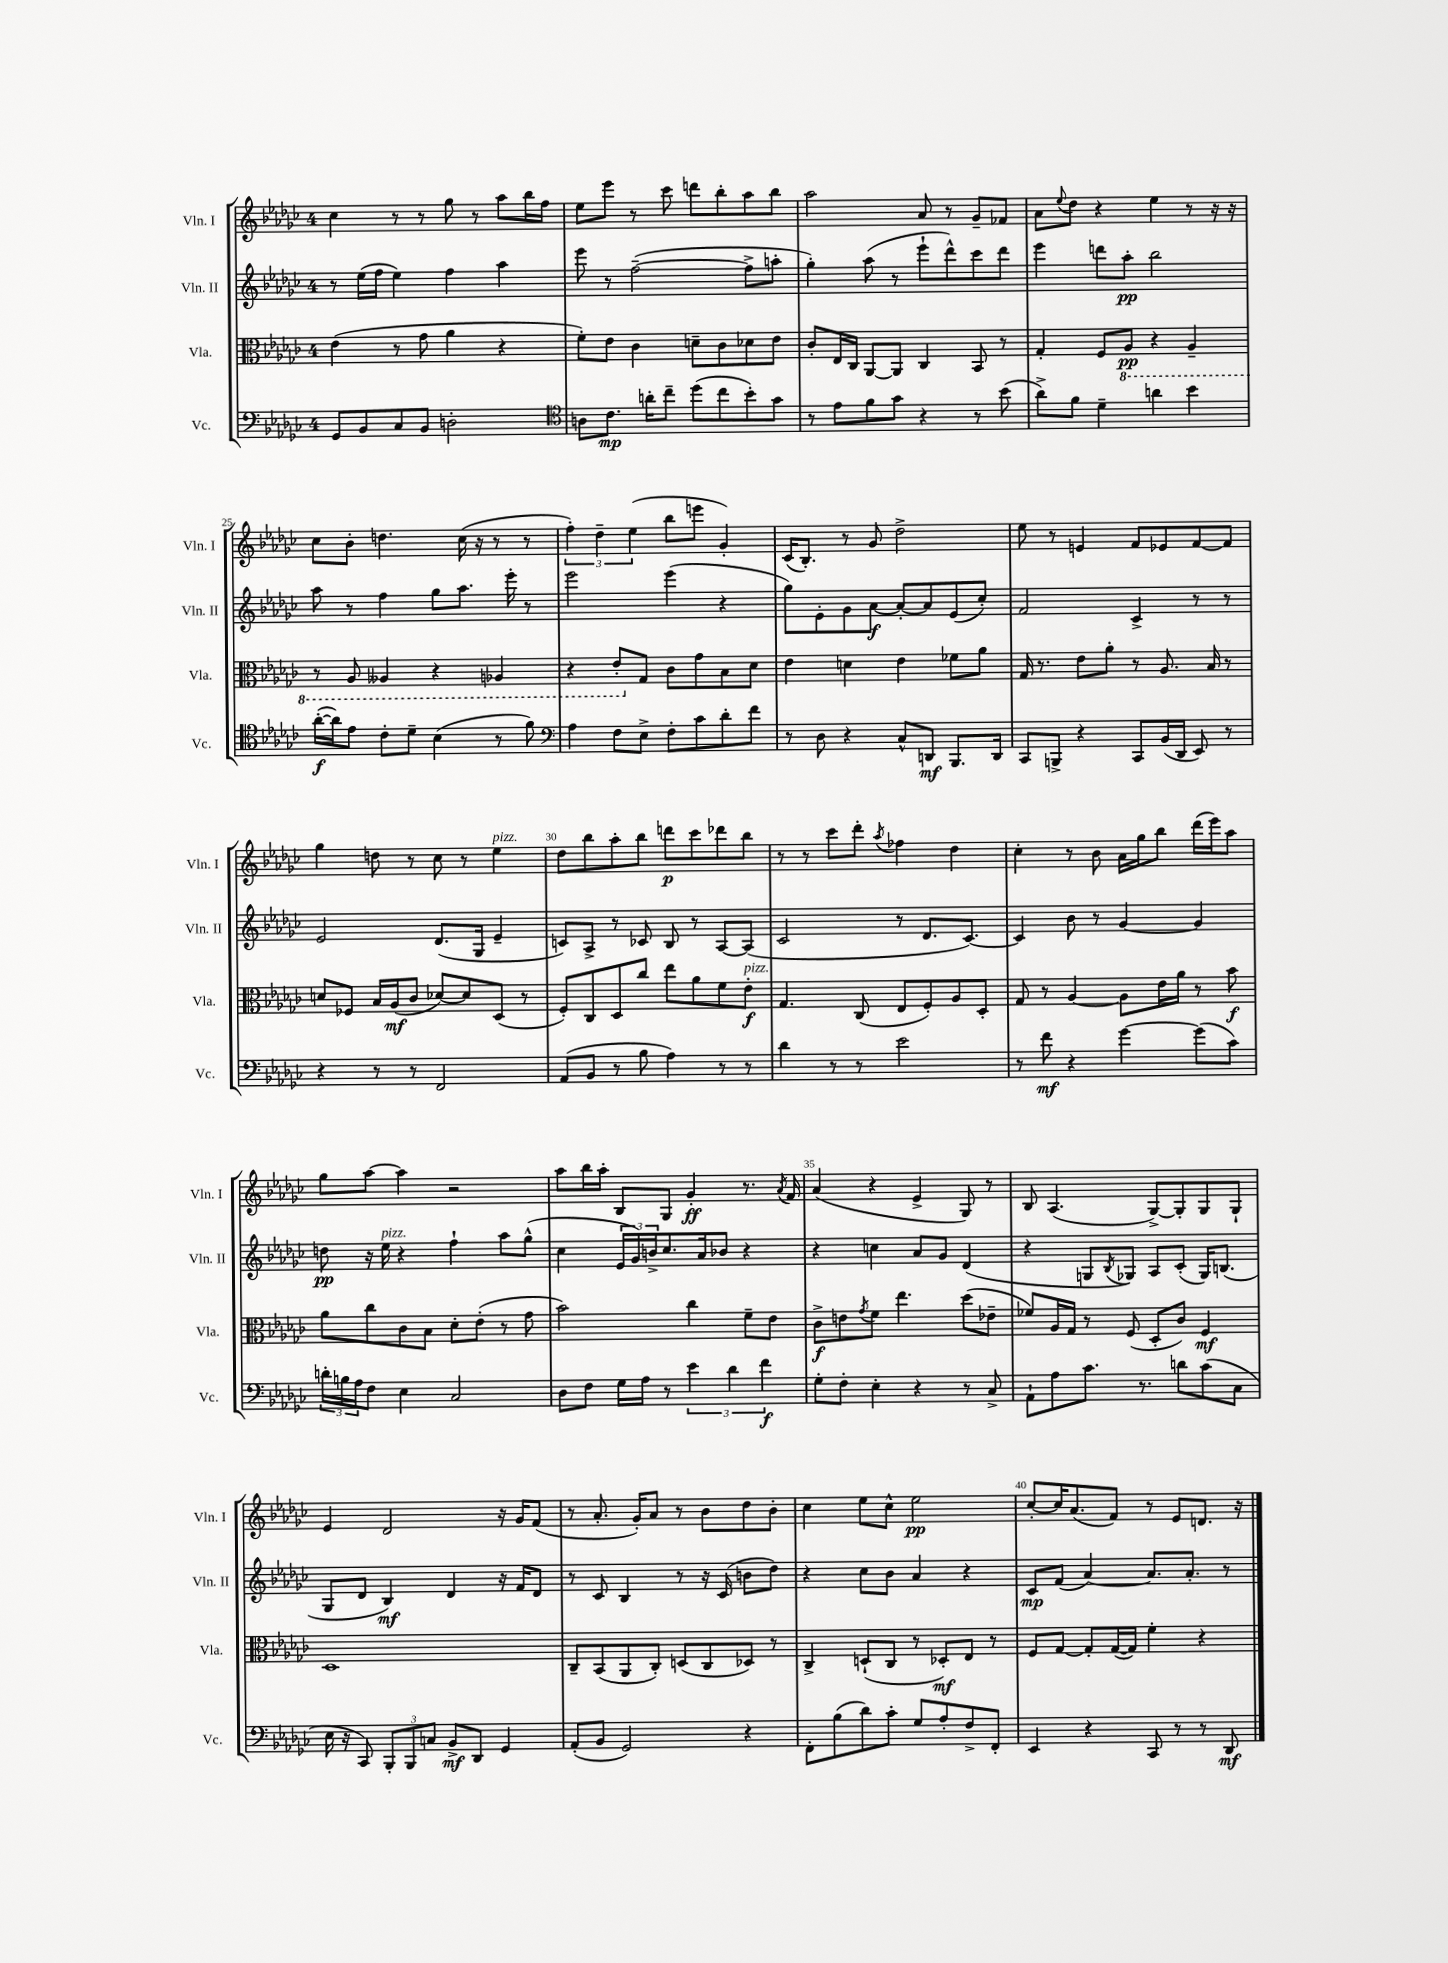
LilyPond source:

<<
\new StaffGroup <<
\new Staff = "s0" \with { instrumentName = "Vln. I" shortInstrumentName = "Vln. I" } {
    \clef treble \key ges \major \once \override Staff.TimeSignature.style = #'single-digit \time 4/4
    ces''4 r8 r8 ges''8 r8 aes''8 bes''16 f''16 |
    ees''8 ees'''8 r8 ces'''8 d'''8 bes''8-. aes''8 bes''8 |
    aes''2 aes'8 r8 ges'8-- fes'8 |
    aes'8 \appoggiatura { ees''8 } des''8 r4 ees''4 r8 r16 r16 |
    ces''8 bes'8-. d''4. ces''16( r16 r8 r8 |
    \tuplet 3/2 { f''4-.) des''4-- ees''4( } bes''8 e'''8 ges'4-.) |
    ces'16( bes8.-.) r8 ges'8 des''2-> |
    ees''8 r8 e'4 f'8 ees'8 f'8~ f'8 |
    ges''4 d''8 r8 ces''8 r8 ees''4^\markup { \italic "pizz." } |
    des''8 bes''8 aes''8-. bes''8 d'''8\p ces'''8 des'''8 bes''8 |
    r8 r8 ces'''8 des'''8-. \acciaccatura { aes''8 } fes''4 des''4 |
    ces''4-. r8 bes'8 aes'16 ges''16 bes''8 des'''16( ees'''16) aes''8 |
    ges''8 aes''8~ aes''4 r2 |
    aes''8 bes''16 aes''16-. bes8 ges8 ges'4-.\ff r8. \acciaccatura { aes'8 } f'16 |
    aes'4( r4 ees'4-> ges8) r8 |
    bes8 aes4.( ges8~->) ges8-. ges8 ges8-! |
    ees'4 des'2 r16 ges'16 f'8( |
    r8 aes'8.-. ges'16-.) aes'8 r8 bes'8 des''8 bes'8-. |
    ces''4 ees''8 ces''8-^ ees''2\pp |
    ces''8~-. ces''16 aes'8.( f'8) r8 ees'8 d'8. r16 \bar "|." |
}
\new Staff = "s1" \with { instrumentName = "Vln. II" shortInstrumentName = "Vln. II" } {
    \clef treble \key ges \major \once \override Staff.TimeSignature.style = #'single-digit \time 4/4
    r8 ees''16( f''16 ees''4) f''4 aes''4 |
    ees'''8 r8 f''2~--( f''8-> a''8-. |
    ges''4-.) aes''8( r8 ees'''8-! des'''8-^) ces'''8 des'''8 |
    ees'''4 d'''8 aes''8-.\pp bes''2 |
    aes''8 r8 f''4 ges''8 aes''8. ees'''16-. r8 |
    ees'''2 ees'''4( r4 |
    ges''8) ees'8-. ges'8 aes'8~\f aes'8~-. aes'8 ees'8( ces''8-.) |
    f'2 ces'4-> r8 r8 |
    ees'2 des'8.( ges16 ees'4-- |
    c'8) aes8-> r8 ces'8 bes8 r8 aes8~ aes8( |
    ces'2 r8 des'8. ces'8.~) |
    ces'4 bes'8 r8 ges'4~ ges'4 |
    d''8\pp r16 ees''16^\markup { \italic "pizz." } r4 f''4-! aes''8 ges''8-^( |
    ces''4 \tuplet 3/2 { ees'16 ges'16) b'16-> } ces''8. aes'16 bes'8 r4 |
    r4 c''4 aes'8 ges'8 des'4( |
    r4 g8 \acciaccatura { bes8 } ges8) aes8 ces'8-.( ges16) b8.( |
    ges8 des'8 bes4\mf) des'4 r16 f'16 des'8 |
    r8 ces'8 bes4 r8 r16 ces'16( b'8 des''8) |
    r4 ces''8 bes'8 aes'4 r4 |
    ces'8\mp f'8( aes'4~) aes'8. aes'8.-. r8 \bar "|." |
}
\new Staff = "s2" \with { instrumentName = "Vla." shortInstrumentName = "Vla." } {
    \clef alto \key ges \major \once \override Staff.TimeSignature.style = #'single-digit \time 4/4
    ees'4( r8 ges'8 aes'4 r4 |
    f'8-.) ees'8 ces'4 d'8-- ces'8 des'8 ees'8 |
    ces'8-. ees16 ces16 aes,8~ aes,8 ces4 bes,8 r8 |
    ges4-. f8 \ottava #-1 aes,8\pp r4 aes,4-- |
    r8 aes,8 aeses,4 r4 aes,4 |
    r4 ees8-. \ottava #0 ges8 ces'8 ges'8 bes8 des'8 |
    ees'4 d'4 ees'4 fes'8 aes'8 |
    ges16 r8. ees'8 aes'8-. r8 aes8. bes16 r8 |
    d'8 fes8 bes16 aes16\mf( ces'8 des'8~) des'8 des8( r8 |
    f8-.) ces8 des8 ces''8 ees''8 aes'8 f'8 ees'8-.\f^\markup { \italic "pizz." } |
    ges4. ces8( ees8 f8-.) aes8 des8-. |
    ges8 r8 aes4~ aes8 ees'16 aes'16 r8 bes'8\f |
    aes'8 ces''8 ces'8 bes8 des'8-. ees'8-.( r8 ges'8 |
    bes'2) ces''4 f'8-- ees'8 |
    ces'8->\f e'8 \acciaccatura { ges'8 } f'8 ees''4. des''8( ees'8-- |
    fes'8) aes16 ges16 r8 f8( des8-. ces'8) f4\mf |
    des1 |
    ces8-- bes,8( aes,8 ces8-.) d8( ces8 des8) r8 |
    ces4-> d8-!( ces8 r8 des8-.\mf) ees8 r8 |
    f8 ges8~ ges8-. ges16~( ges16) f'4-. r4 \bar "|." |
}
\new Staff = "s3" \with { instrumentName = "Vc." shortInstrumentName = "Vc." } {
    \clef bass \key ges \major \once \override Staff.TimeSignature.style = #'single-digit \time 4/4
    ges,8 bes,8 ces8 bes,8 d2-. |
    \clef tenor a8 ces'8.\mp a'16-. ces''8-- des''8( ces''8 bes'8-.) ges'8 |
    r8 ees'8 f'8 ges'8 r4 r8 bes'8( |
    aes'8->) f'8 des'4-- a'4 bes'4 |
    aes'16~-.\f( aes'16) ees'8 ces'8-. des'8-- bes4( r8 f'8) |
    \clef bass aes4 f8 ees8-> f8-. ces'8 des'8-. f'8 |
    r8 des8 r4 ces8-^ d,8\mf bes,,8. d,16 |
    ces,8 b,,8-> r4 ces,8 bes,16( des,16 ees,8) r8 |
    r4 r8 r8 f,2 |
    aes,8( bes,8 r8 bes8 aes4) r8 r8 |
    des'4 r8 r8 ees'2 |
    r8 f'8\mf r4 ges'4~ ges'8( ces'8) |
    \tuplet 3/2 { d'16-. b16 aes16 } f8 ees4 ces2 |
    des8 f8 ges16 aes16 r8 \tuplet 3/2 { ees'4 des'4 f'4\f } |
    ges8-. f8-. ees4-. r4 r8 ces8-> |
    aes,8-! aes8 ces'8. r8. d'8 ces'8( ces8 |
    ees16 r16 ces,8) \tuplet 3/2 { bes,,8-. bes,,8 c8 } bes,8->\mf des,8 ges,4 |
    aes,8-.( bes,8 ges,2) r4 |
    f,8-. bes8( des'8) ces'8-. ges8 aes8-. f8-> f,8-. |
    ees,4 r4 ces,8 r8 r8 des,8\mf \bar "|." |
}
>>
>>
\layout { \context { \Score currentBarNumber = #21 \override BarNumber.break-visibility = ##(#f #t #t) barNumberVisibility = #(every-nth-bar-number-visible 5) } }
